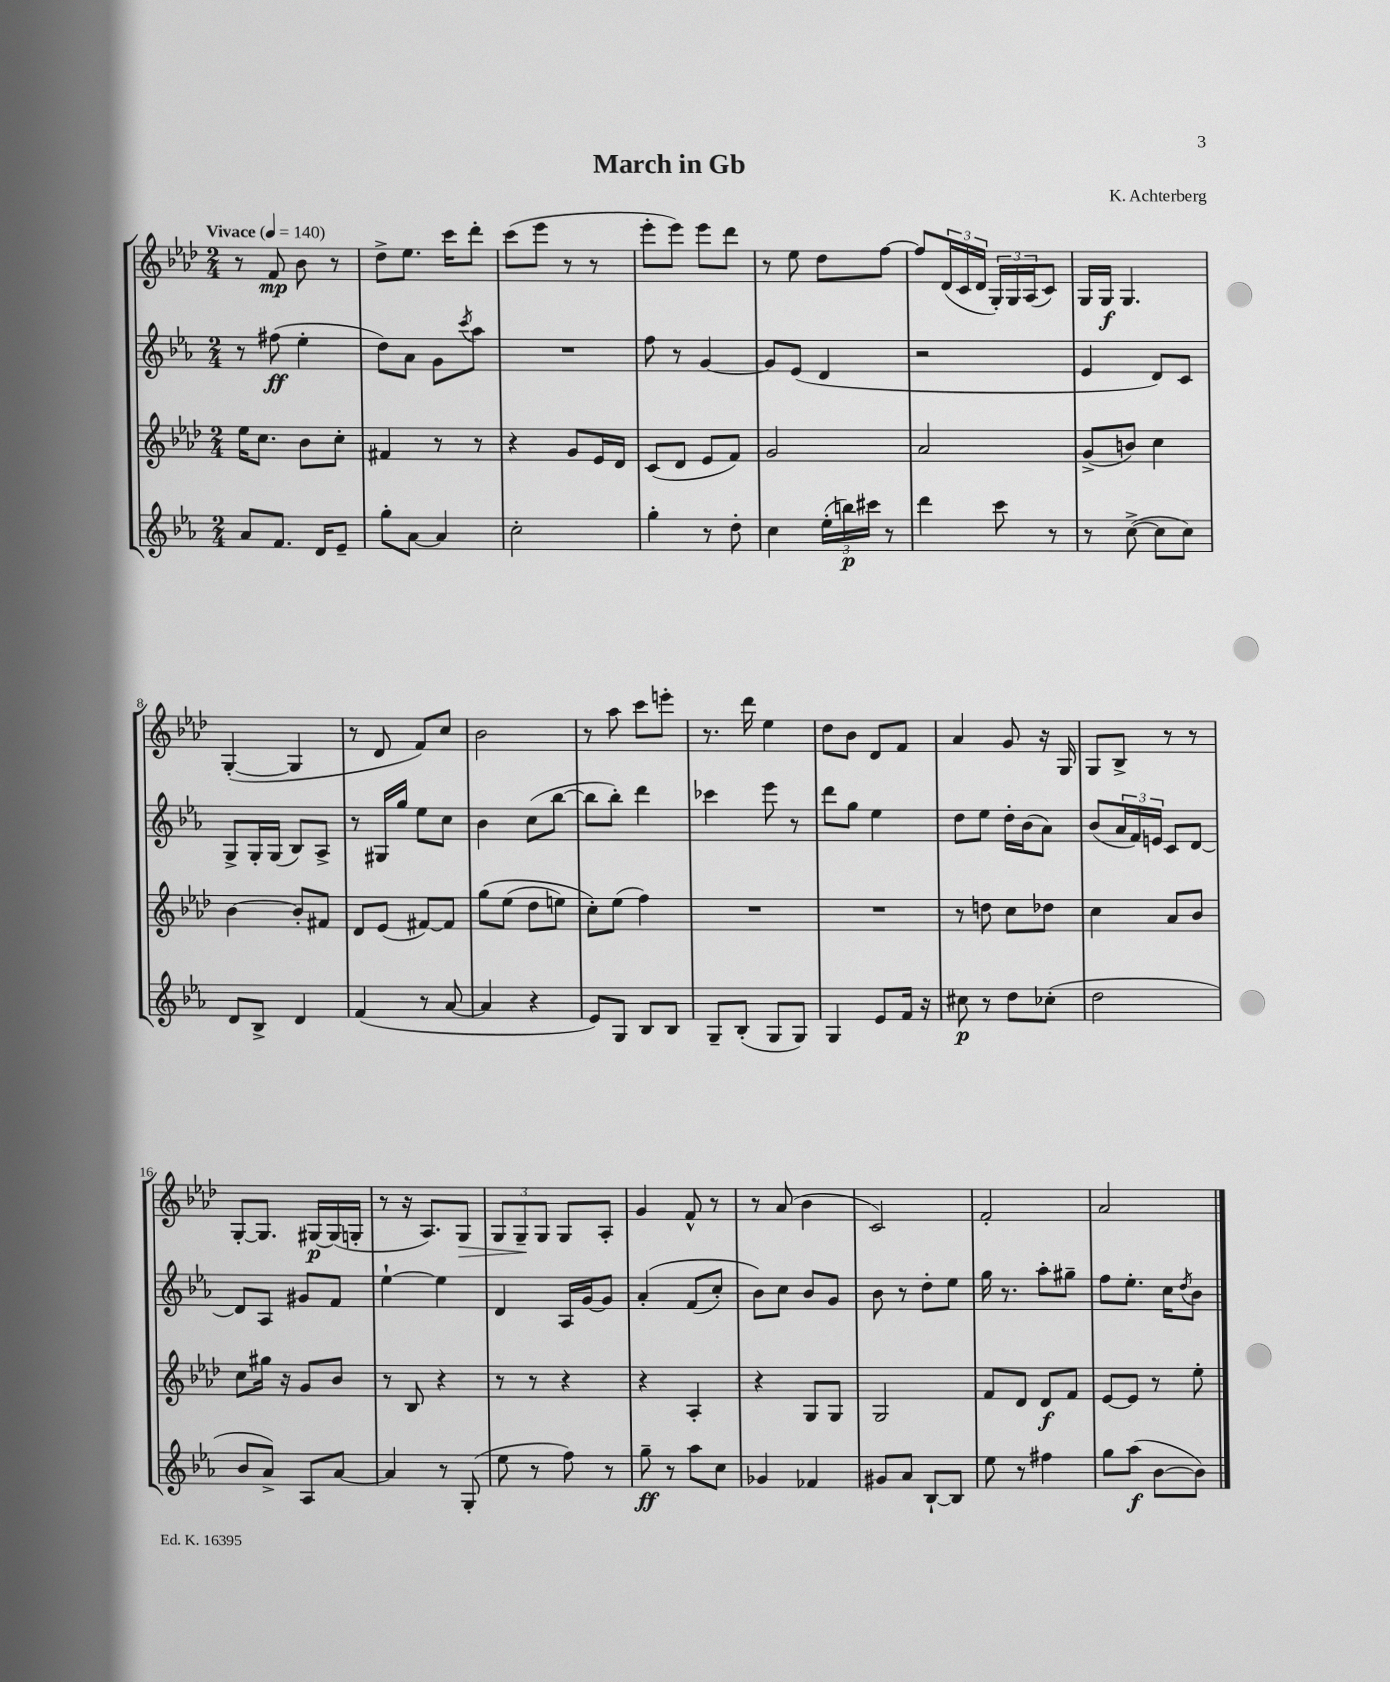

**kern	**kern	**kern	**kern
*staff4	*staff3	*staff2	*staff1
*clefG2	*clefG2	*clefG2	*clefG2
*k[b-e-a-]	*k[b-e-a-d-]	*k[b-e-a-]	*k[b-e-a-d-]
*M2/4	*M2/4	*M2/4	*M2/4
*MM140	*MM140	*MM140	*MM140
8a-	16ee-	8r	8r
.	8.cc	.	.
8.f	.	(8ff#	8f
.	8b-	4ee-'	8b-
16d	.	.	.
8e-~	8cc'	.	8r
=	=	=	=
8gg'	4f#	8dd)	8dd-^
[8a-	.	8a-	8.ee-
4a-]	8r	8g	.
.	.	.	16ccc
.	.	8qccc	.
.	8r	8aa-	8ddd-'
=	=	=	=
2cc'	4r	2r	(8ccc
.	.	.	8eee-
.	8g	.	8r
.	16e-	.	8r
.	16d-	.	.
=	=	=	=
4gg'	(8c	8ff	8eee-'
.	8d-	8r	8eee-)
8r	8e-	[4g	8eee-
8dd'	8f)	.	8ddd-
=	=	=	=
4cc	2g	8g]	8r
.	.	(8e-	8ee-
(24ee-'	.	4d	8dd-
24bb)	.	.	.
24ccc#	.	.	.
8r	.	.	[8ff
=	=	=	=
4ddd	2a-	2r	8ff]
.	.	.	(24d-
.	.	.	24c
.	.	.	24d-
8ccc	.	.	24G')
.	.	.	24G
.	.	.	(24A-
8r	.	.	8c)
=	=	=	=
8r	(8g^	4e-	16G
.	.	.	16G
([8cc^	8b)	.	4.G
8cc]	4cc	8d)	.
8cc)	.	8c	.
=	=	=	=
8d	[4b-	8G^	([4G'
8B-^	.	16G'	.
.	.	(16G	.
4d	8b-']	8B-)	4G]
.	8f#	8A-^	.
=	=	=	=
(4f	8d-	8r	8r
.	(8e-	16G#	8d-
.	.	16gg	.
8r	[8f#)	8ee-	8f)
[8a-	8f#]	8cc	8cc
=	=	=	=
4a-]	&(8gg	4b-	2b-
.	(8ee-	.	.
4r	8dd-	(8cc	.
.	8ee)	[8bb-	.
=	=	=	=
8e-)	8cc'&)	8bb-]	8r
8G	(8ee-	8bb-')	8aa-
8B-	4ff)	4ddd	8ccc
8B-	.	.	8eee'
=	=	=	=
8G~	2r	4ccc-	8.r
(8B-'	.	.	.
.	.	.	16ddd-
8G	.	8eee-	4ee-
8G)	.	8r	.
=	=	=	=
4G	2r	8ddd	8dd-
.	.	8gg	8b-
8e-	.	4ee-	8d-
16f	.	.	8f
16r	.	.	.
=	=	=	=
8cc#	8r	8dd	4a-
8r	8dd	8ee-	.
8dd	8cc	16dd'	8g
.	.	(16b-	.
(8cc-'	8dd-	8a-)	16r
.	.	.	16G
=	=	=	=
2dd	4cc	(8b-	8G
.	.	24a-	8B-^
.	.	24f)	.
.	.	24e	.
.	8a-	8c	8r
.	8b-	[8d	8r
=	=	=	=
8b-	8cc	8d]	[8G'
8a-^)	16gg#	8A-	8.G]
.	16r	.	.
8A-	8g	8g#	.
.	.	.	[16G#
[8a-	8b-	8f	(16G#]
.	.	.	16G'
=	=	=	=
4a-]	8r	[4ee-`	8r
.	8B-	.	16r
.	.	.	8.A-)
8r	4r	4ee-]	.
(8G'	.	.	8G
=	=	=	=
8ee-	8r	4d	12G
.	.	.	12G~
8r	8r	.	.
.	.	.	12G
8ff)	4r	16A-	8G
.	.	[16g	.
8r	.	8g]	8A-'
=	=	=	=
8gg~	4r	&(4a-'	4g
8r	.	.	.
8aa-	4A-'	(8f	8f^^
8cc	.	8cc')	8r
=	=	=	=
4g-	4r	8b-&)	8r
.	.	8cc	(8a-
4f-	8G	8b-	4b-
.	8G	8g	.
=	=	=	=
8g#	2G	8b-	2c)
8a-	.	8r	.
[8B-`	.	8dd'	.
8B-]	.	8ee-	.
=	=	=	=
8ee-	8f	16gg	2f'
.	.	8.r	.
8r	8d-	.	.
4ff#	8d-	8aa-'	.
.	8f	8gg#~	.
=	=	=	=
8gg	[8e-	8ff	2a-
(8aa-	8e-]	8.ee-'	.
[8b-	8r	.	.
.	.	16cc	.
.	.	8qdd	.
8b-])	8ee-'	8b-	.
==	==	==	==
*-	*-	*-	*-
